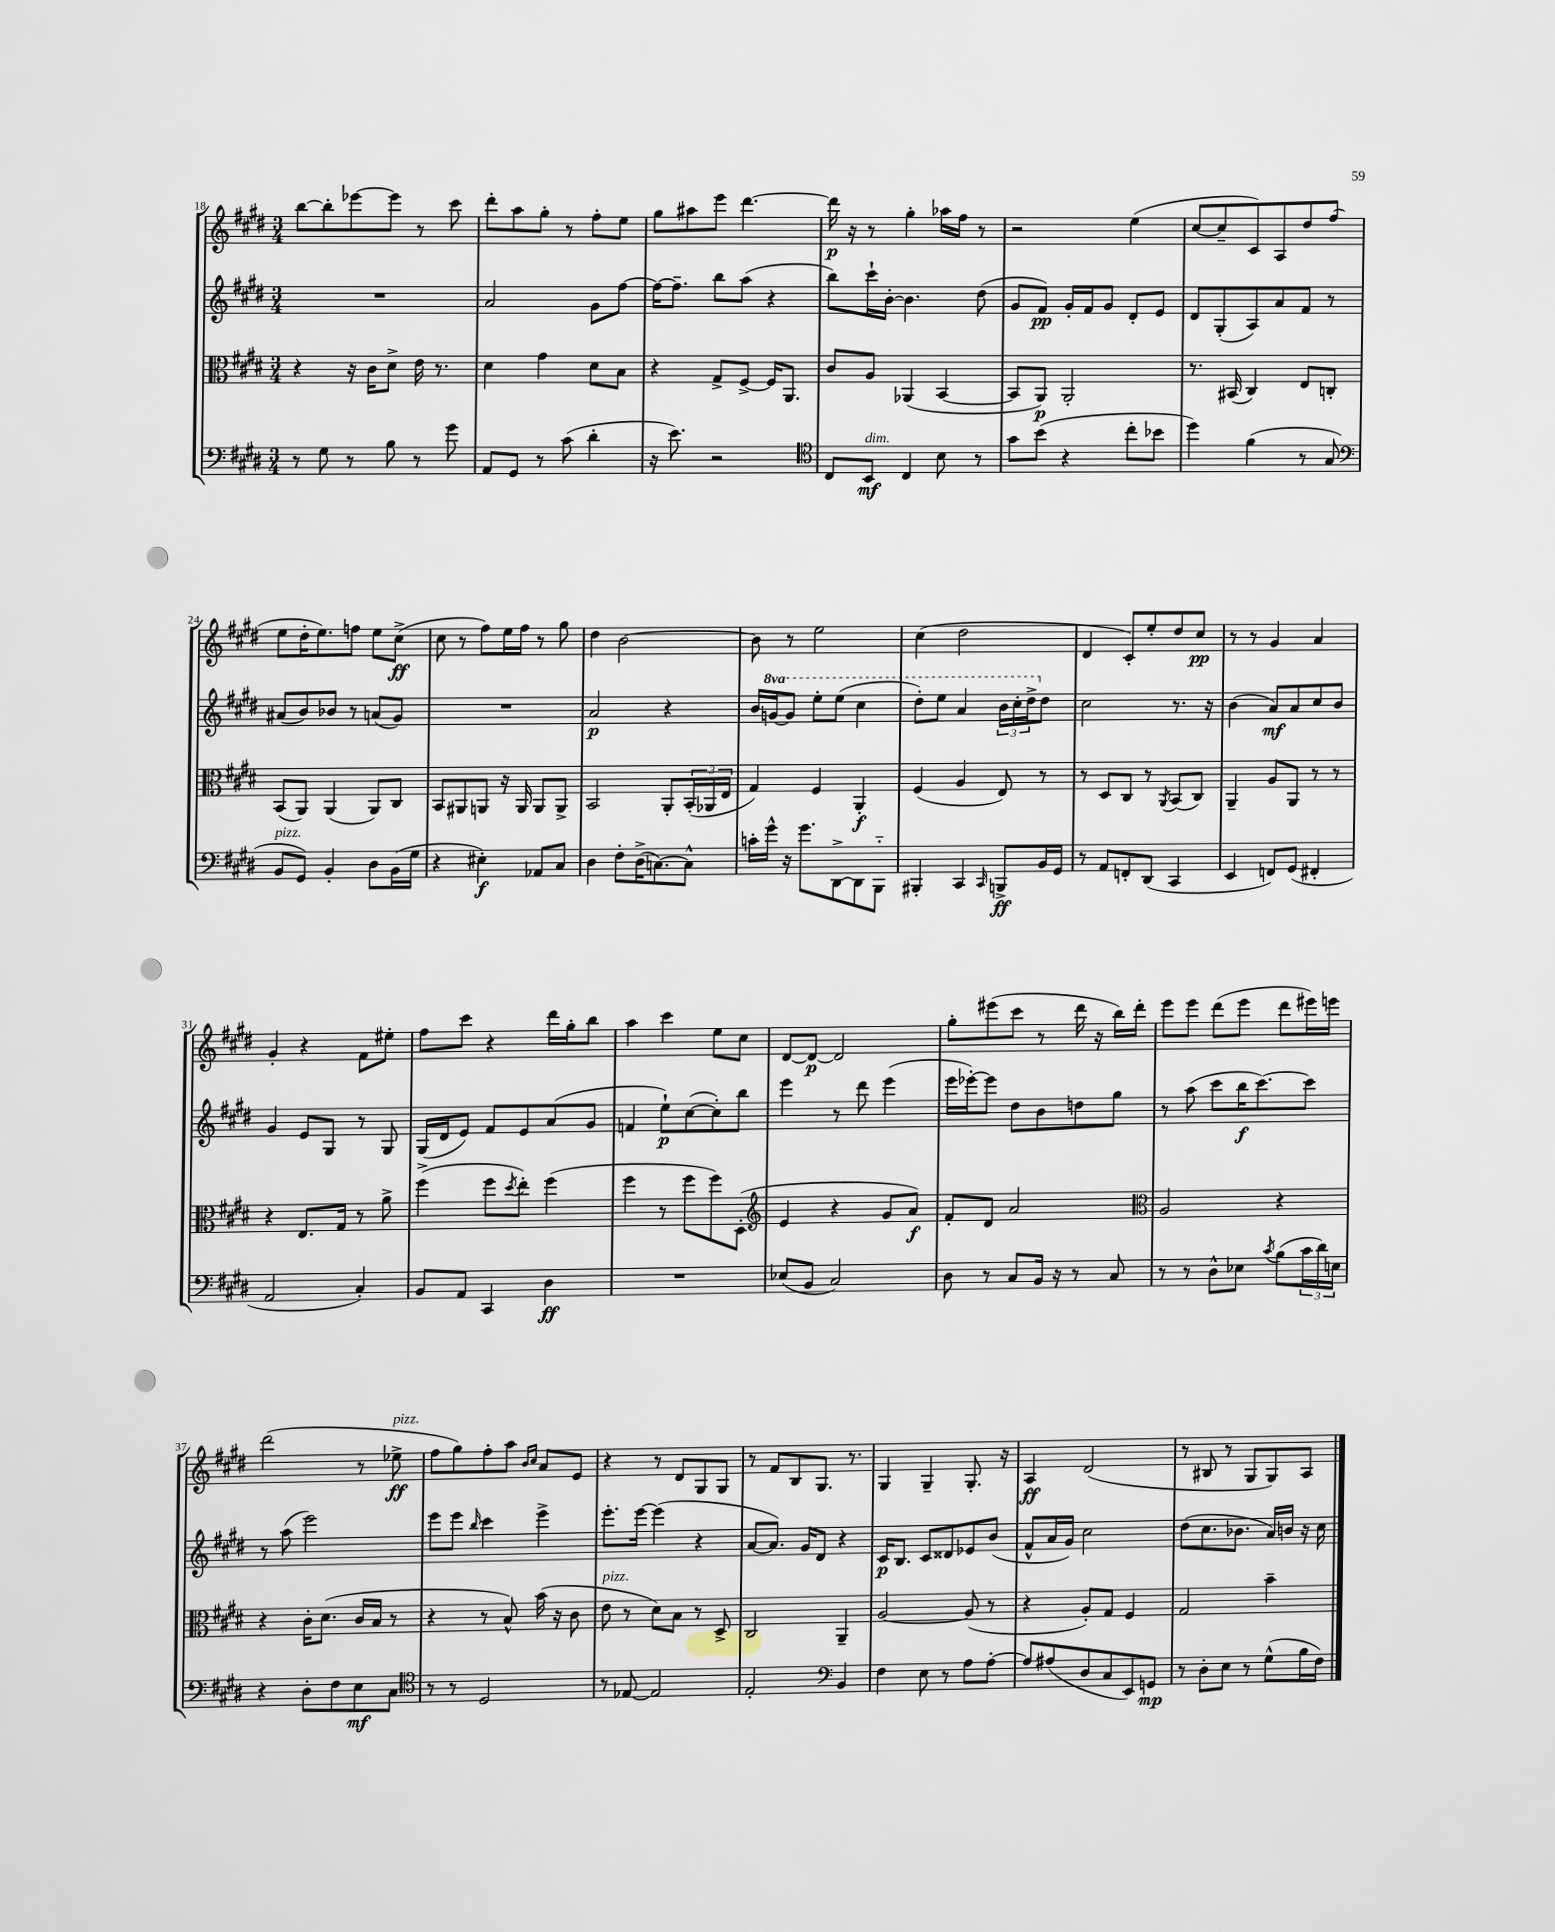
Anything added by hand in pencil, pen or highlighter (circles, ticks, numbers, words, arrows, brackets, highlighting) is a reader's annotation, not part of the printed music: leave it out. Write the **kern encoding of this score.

**kern	**dynam	**kern	**dynam	**kern	**dynam	**kern	**dynam
*part4	*part4	*part3	*part3	*part2	*part2	*part1	*part1
*staff4	*staff4	*staff3	*staff3	*staff2	*staff2	*staff1	*staff1
*clefF4	*	*clefC3	*	*clefG2	*	*clefG2	*
*k[f#c#g#d#]	*	*k[f#c#g#d#]	*	*k[f#c#g#d#]	*	*k[f#c#g#d#]	*
*M3/4	*	*M3/4	*	*M3/4	*	*M3/4	*
=18	=18	=18	=18	=18	=18	=18	=18
8r	.	4r	.	2.r	.	[8bb\L	.
8G#\	.	.	.	.	.	8bb'\]	.
8r	.	16r	.	.	.	[8eee-X\	.
.	.	16c#\KL	.	.	.	.	.
8B\	.	8d#^\J	.	.	.	8eee-\J]	.
8r	.	16e\	.	.	.	8r	.
.	.	8.r	.	.	.	.	.
8g#\	.	.	.	.	.	8ccc#\	.
=19	=19	=19	=19	=19	=19	=19	=19
8AA/L	.	4d#\	.	2a/	.	8ddd#'\L	.
8GG#/J	.	.	.	.	.	8aa\	.
8r	.	4g#\	.	.	.	8gg#'\J	.
(8c#\	.	.	.	.	.	8r	.
4d#'\	.	8d#\L	.	8g#\L	.	8ff#'\L	.
.	.	8B\J	.	[8ff#\J	.	8ee\J	.
=20	=20	=20	=20	=20	=20	=20	=20
16r	.	4r	.	16ff#\KL_	.	8gg#\L	.
8.e\)	.	.	.	8.ff#~\J]	.	.	.
.	.	.	.	.	.	8aa#X\	.
2r	.	8G#^/L	.	8bb\L	.	8eee\J	.
.	.	[8F#^/J	.	(8aa\J	.	[4.ddd#\	.
.	.	16F#/KL]	.	4r	.	.	.
.	.	8.AA/J	.	.	.	.	.
=21	=21	=21	=21	=21	=21	=21	=21
*clefC4	*	*	*	*	*	*	*
8C#/L	.	8c#/L	.	8bb\L)	.	16ddd#\]	p
.	.	.	.	.	.	16r	.
!LO:TX:a:i:t=dim.	!	!	!	!	!	!	!
8BB/J	mf	8A/J	.	16ccc#`\L	.	8r	.
.	.	.	.	[16b'\JJ	.	.	.
4C#/	.	(4AA-X/	.	4.b\]	.	4gg#'\	.
8B\	.	[4BB/	.	.	.	16aa-X\LL	.
.	.	.	.	.	.	16ff#\JJ	.
8r	.	.	.	(8dd#\	.	8r	.
=22	=22	=22	=22	=22	=22	=22	=22
8g#\L	.	8BB/L]	.	8g#/L	.	2r	.
(8b\J	.	8AA/J)	p	8f#/J)	pp	.	.
4r	.	2AA'/	.	16g#'/LL	.	.	.
.	.	.	.	16f#/J	.	.	.
.	.	.	.	8g#/J	.	.	.
8cc#'\L	.	.	.	8d#'/L	.	(4ee\	.
8b-X\J	.	.	.	8e/J	.	.	.
=23	=23	=23	=23	=23	=23	=23	=23
4dd#\)	.	8.r	.	8d#/L	.	[8cc#/L	.
.	.	.	.	(8G#'/	.	8cc#~/]	.
.	.	(16BB#X/	.	.	.	.	.
(4f#\	.	4C#/)	.	8A/)	.	8c#/)	.
.	.	.	.	8a/	.	8A/	.
8r	.	8E/L	.	8f#/J	.	8dd#/	.
8G#/	.	8Cn'/J	.	8r	.	(8ff#/J	.
!!LO:LB:g=z
=24	=24	=24	=24	=24	=24	=24	=24
*clefF4	*	*	*	*	*	*	*
!LO:TX:a:i:t=pizz.	!	!	!	!	!	!	!
8BB/L	.	(8BB/L	.	(8a#X/L	.	8ee\L	.
8GG#/J)	.	8AA/J)	.	8b/)	.	16dd#'\K	.
.	.	.	.	.	.	8.ee\)	.
4BB'/	.	(4AA/	.	8b-X/J	.	.	.
.	.	.	.	8r	.	8ffn\J	.
8D#\L	.	8AA/L)	.	(8an/L	.	8ee\L	.
(16BB\L	.	8C#/J	.	8g#/J)	.	(8cc#^\J	ff
16G#\JJ	.	.	.	.	.	.	.
=25	=25	=25	=25	=25	=25	=25	=25
4r	.	8BB/L	.	2.r	.	8cc#\	.
.	.	8AA#X/	.	.	.	8r	.
4E#X'\)	f	8AAn/J	.	.	.	8ff#\L)	.
.	.	16r	.	.	.	16ee\L	.
.	.	16AA/	.	.	.	16ff#\JJ	.
8AA-X/L	.	8AA/L	.	.	.	8r	.
8C#/J	.	8AA^/J	.	.	.	8gg#\	.
=26	=26	=26	=26	=26	=26	=26	=26
4D#\	.	2BB/	.	2a/	p	4dd#\	.
8F#'\L	.	.	.	.	.	[2b\	.
(16D#^\K	.	.	.	.	.	.	.
[8.Cn\)	.	.	.	.	.	.	.
.	.	8AA'/L	.	4r	.	.	.
8C^^\J]	.	(24BB'/L	.	.	.	.	.
.	.	24AA-X/	.	.	.	.	.
.	.	24E/JJ	.	.	.	.	.
=27	=27	=27	=27	=27	=27	=27	=27
16cn'\LL	.	4G#/)	.	16b/LL	.	8b\]	.
*	*	*	*	*8va	*	*	*
16g#^^\JJ	.	.	.	[16ggn/J	.	.	.
16r	.	.	.	8gg/J]	.	8r	.
8.g#\L	.	.	.	.	.	.	.
.	.	4F#/	.	8eee'\L	.	2ee\	.
[8DD#^\	.	.	.	(8eee\J	.	.	.
8DD#\]	.	4AA'/	f	4ccc#\	.	.	.
8BBB\J	.	.	.	.	.	.	.
=28	=28	=28	=28	=28	=28	=28	=28
4BBB#X'/	.	(4F#/	.	8ddd#'\L)	.	(4cc#\	.
.	.	.	.	8eee\J	.	.	.
4CC#/	.	4A/	.	4aa/	.	2dd#\	.
16qqCC#/	.	.	.	.	.	.	.
8BBBn^/L	ff	8E/)	.	24bb\LL	.	.	.
.	.	.	.	24ccc#'\	.	.	.
.	.	.	.	24ddd#^\J	.	.	.
*	*	*	*	*X8va	*	*	*
16BB/L	.	8r	.	8dd#\J	.	.	.
16GG#/JJ	.	.	.	.	.	.	.
=29	=29	=29	=29	=29	=29	=29	=29
8r	.	8r	.	2cc#\	.	4d#/	.
8AA/L	.	8D#/L	.	.	.	.	.
8FFn'/	.	8C#/J	.	.	.	8c#'/L)	.
(8DD#/J	.	8r	.	.	.	8ee'/	.
.	.	8qAA/	.	.	.	.	.
4CC#/	.	(8BB/L	.	8.r	.	8dd#/	.
.	.	8C#/J)	.	.	.	8cc#/J	pp
.	.	.	.	16r	.	.	.
=30	=30	=30	=30	=30	=30	=30	=30
4EE/	.	4AA~/	.	(4b\	.	8r	.
.	.	.	.	.	.	8r	.
8FFn/L)	.	8A/L	.	8a/L)	mf	4g#/	.
(8GG#/J	.	8AA/J	.	8a/	.	.	.
4FF#X'/	.	8r	.	8cc#/	.	4a/	.
.	.	8r	.	8b/J	.	.	.
!!LO:LB:g=z
=31	=31	=31	=31	=31	=31	=31	=31
2AA/	.	4r	.	4g#/	.	4g#'/	.
.	.	8.E/L	.	8e/L	.	4r	.
.	.	.	.	8G#/J	.	.	.
.	.	16G#/Jk	.	.	.	.	.
4C#'/)	.	8r	.	8r	.	8f#\L	.
.	.	8a^\	.	8G#/	.	8ee#X'\J	.
=32	=32	=32	=32	=32	=32	=32	=32
8BB/L	.	(4ff#^\	.	(16G#/LL	.	8ff#\L	.
.	.	.	.	16d#/J	.	.	.
8AA/J	.	.	.	8e/J)	.	8ccc#\J	.
4CC#/	.	8ff#\L	.	8f#/L	.	4r	.
.	.	8qdd#/	.	.	.	.	.
.	.	8ee'\J)	.	8e/	.	.	.
4D#\	ff	(4ff#\	.	(8a/	.	16ddd#\LL	.
.	.	.	.	.	.	16gg#'\J	.
.	.	.	.	8g#/J	.	8bb\J	.
=33	=33	=33	=33	=33	=33	=33	=33
2.r	.	4ff#\	.	4fn/	.	4aa\	.
.	.	8r	.	8ee`\L)	p	4ccc#\	.
.	.	8ff#\L	.	([8cc#\	.	.	.
.	.	8ff#\)	.	8cc#'\])	.	8ee\L	.
.	.	(8D#'\J	.	8bb\J	.	8cc#\J	.
=34	=34	=34	=34	=34	=34	=34	=34
*	*	*clefG2	*	*	*	*	*
(8E-X/L	.	4e/	.	4eee\	.	[8d#/L	.
8BB/J	.	.	.	.	.	8d#/J_	p
2C#/)	.	4r	.	8r	.	2d#/]	.
.	.	.	.	8ddd#\	.	.	.
.	.	8g#/L	.	(4eee\	.	.	.
.	.	8a/J)	f	.	.	.	.
=35	=35	=35	=35	=35	=35	=35	=35
8D#\	.	8f#'/L	.	16eee\LL	.	8gg#'\L	.
.	.	.	.	[16eee-X'\J)	.	.	.
8r	.	8d#/J	.	8eee-\J]	.	(8eee#X\	.
8C#/L	.	2a/	.	8dd#\L	.	8ccc#\J	.
16BB/Jk	.	.	.	8b\	.	8r	.
16r	.	.	.	.	.	.	.
8r	.	.	.	8ddn\	.	16ddd#\	.
.	.	.	.	.	.	16r	.
8C#/	.	.	.	8gg#\J	.	16bb\LL)	.
.	.	.	.	.	.	16ddd#'\JJ	.
=36	=36	=36	=36	=36	=36	=36	=36
*	*	*clefC3	*	*	*	*	*
8r	.	2A/	.	8r	.	8eee\L	.
8r	.	.	.	(8aa\	.	8eee\J	.
8D#^^\L	.	.	.	8ccc#\L	.	(8ddd#\L	.
8E-X\J	.	.	.	16bb\K	f	8eee\J	.
.	.	.	.	[8.ccc#\)	.	.	.
8qc#/	.	.	.	.	.	.	.
(8B\L	.	4r	.	.	.	8ddd#\L	.
24c#\L	.	.	.	8ccc#\J]	.	16eee#X\L)	.
24d#\)	.	.	.	.	.	.	.
.	.	.	.	.	.	16eeen\JJ	.
24En\JJ	.	.	.	.	.	.	.
!!LO:LB:g=z
=37	=37	=37	=37	=37	=37	=37	=37
4r	.	4r	.	8r	.	(2ddd#\	.
.	.	.	.	(8aa\	.	.	.
8D#'\L	.	16c#'\KL	.	2eee\)	.	.	.
.	.	(8.d#\J	.	.	.	.	.
8F#\	.	.	.	.	.	.	.
8E\	mf	16c#/LL	.	.	.	8r	.
.	.	16B/JJ	.	.	.	.	.
!	!	!	!	!	!	!LO:TX:a:i:t=pizz.	!
8C#\J	.	8r	.	.	.	8ee-X^\	ff
=38	=38	=38	=38	=38	=38	=38	=38
*clefC4	*	*	*	*	*	*	*
8r	.	4r	.	8eee\L	.	8ff#\L	.
8r	.	.	.	8eee\J	.	8gg#\)	.
.	.	.	.	16qqbb/	.	.	.
2D#/	.	8r	.	4ccc#\	.	8ff#'\	.
.	.	8B^^/)	.	.	.	8aa\J	.
.	.	.	.	.	.	16qqb/LL	.
.	.	.	.	.	.	16qqcc#/JJ	.
.	.	(16b\	.	4eee^\	.	8a/L	.
.	.	16r	.	.	.	.	.
.	.	8c#\	.	.	.	8e/J	.
=39	=39	=39	=39	=39	=39	=39	=39
!	!	!LO:TX:a:i:t=pizz.	!	!	!	!	!
8r	.	8e\	.	8.eee'\L	.	4r	.
[8E-X/	.	8r	.	.	.	.	.
.	.	.	.	[16eee\Jk	.	.	.
2E-/]	.	8d#\L)	.	(4eee\]	.	8r	.
.	.	8B\J	.	.	.	8d#/L	.
.	.	8r	.	4r	.	8G#/	.
.	.	8D#^/	.	.	.	8G#/J	.
=40	=40	=40	=40	=40	=40	=40	=40
2E'/	.	2C#/	.	[8a/L	.	8r	.
.	.	.	.	8.a/J])	.	8f#/L	.
.	.	.	.	.	.	8B/	.
.	.	.	.	16g#/KL	.	.	.
.	.	.	.	8d#/J	.	8.G#/J	.
*clefF4	*	*	*	*	*	*	*
4BB/	.	4AA~/	.	4r	.	.	.
.	.	.	.	.	.	8.r	.
=41	=41	=41	=41	=41	=41	=41	=41
4F#\	.	[2A/	.	16c#/KL	p	4G#/	.
.	.	.	.	8.B/J	.	.	.
8E\	.	.	.	8c#/L	.	4G#~/	.
8r	.	.	.	8d##X/	.	.	.
8A\L	.	(8A/]	.	8e-X/	.	8.G#'/	.
[8A'\J	.	8r	.	(8b/J	.	.	.
.	.	.	.	.	.	16r	.
=42	=42	=42	=42	=42	=42	=42	=42
8A/L]	.	4r	.	8f#^^/L	.	4A/	ff
(8A#X/	.	.	.	16a/L	.	.	.
.	.	.	.	16g#/JJ)	.	.	.
8D#/	.	8A'/L)	.	2cc#\	.	(2d#/	.
8C#/	.	8G#/J	.	.	.	.	.
8EE/)	.	4F#/	.	.	.	.	.
8GGn/J	mp	.	.	.	.	.	.
=43	=43	=43	=43	=43	=43	=43	=43
8r	.	2G#/	.	(8dd#\L	.	8r	.
8D#'\L	.	.	.	8.cc#\	.	8B#X/	.
8E\J	.	.	.	.	.	8r	.
.	.	.	.	8.b-X\J	.	.	.
8r	.	.	.	.	.	8G#/L	.
(8G#^^\L	.	4b~\	.	16a/LL)	.	8G#/)	.
.	.	.	.	16bn/JJ	.	.	.
16B\L	.	.	.	16r	.	8A/J	.
16F#\JJ)	.	.	.	16cc#\	.	.	.
==	==	==	==	==	==	==	==
*-	*-	*-	*-	*-	*-	*-	*-
